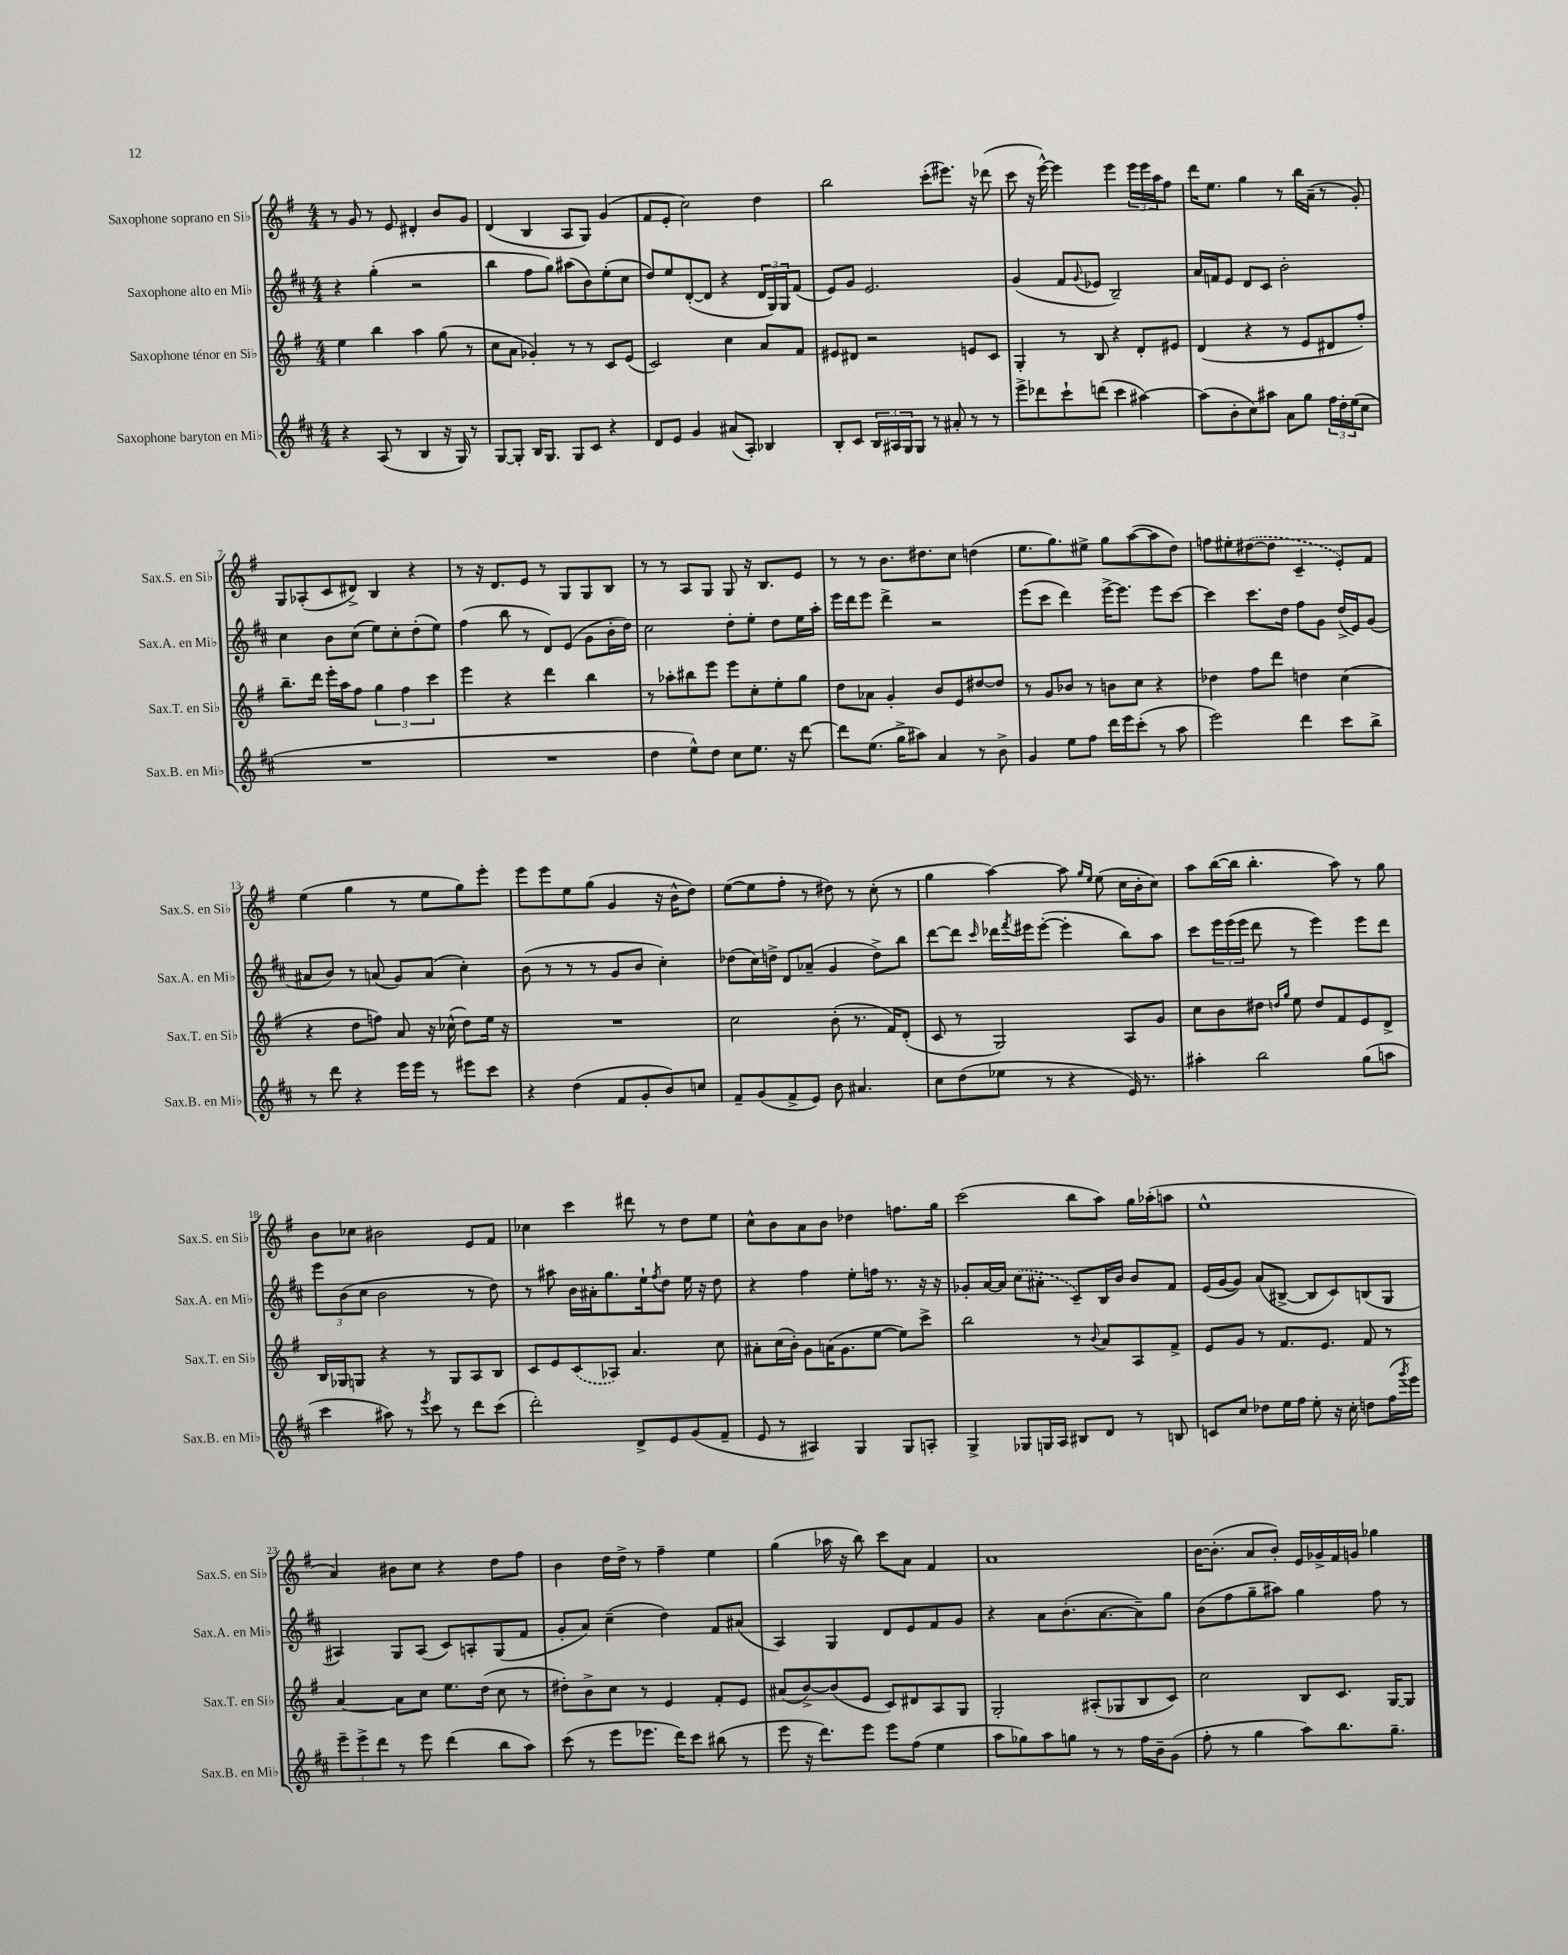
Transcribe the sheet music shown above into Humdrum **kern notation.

**kern	**kern	**kern	**kern
*part4	*part3	*part2	*part1
*staff4	*staff3	*staff2	*staff1
*I"Saxophone baryton en Mi♭	*I"Saxophone ténor en Si♭	*I"Saxophone alto en Mi♭	*I"Saxophone soprano en Si♭
*I'Sax.B. en Mi♭	*I'Sax.T. en Si♭	*I'Sax.A. en Mi♭	*I'Sax.S. en Si♭
*clefG2	*clefG2	*clefG2	*clefG2
*k[f#c#]	*k[f#]	*k[f#c#]	*k[f#]
*M4/4	*M4/4	*M4/4	*M4/4
=1	=1	=1	=1
4r	4ee\	4r	8r
.	.	.	8g/
(8A/	4bb\	(4gg'\	8r
8r	.	.	8e/
4B/	4aa\	2r	4d#X'/
16r	(8gg\	.	8b/L
16G/)	.	.	.
8r	8r	.	8g/J
=2	=2	=2	=2
[8G/L	8cc\L	4bb\	(4d/
8G'/J]	8a\J	.	.
16B/KL	4g-X'/)	8ff#\L	4B/
8.G/J	.	.	.
.	.	8gg\J)	.
8G/L	8r	(8aa#X\L	8A/L
8c#/J	8r	8b\)	8G/J)
4r	8c/L	(8ee'\	(4g/
.	(8e/J	8cc#\J	.
=3	=3	=3	=3
8d/L	2c/)	8dd/L)	8f#/L
8e/J	.	8ee/	8e'/J
4g/	.	([8d'/	2cc\)
.	.	8d/J]	.
(8a#X/L	4cc\	4r	.
8A'/J)	.	.	.
4B-X/	8a/L	24d/LL	4dd\
.	.	24G/)	.
.	.	24G/J	.
.	8f#/J	(8f#/J	.
=4	=4	=4	=4
8B'/L	8e#X/L	8e/L)	2bb\
8c#/J	8d#X/J	8g/J	.
24B/LL	2r	2.e/	.
24A#X/	.	.	.
24G/J	.	.	.
8G/J	.	.	.
8r	.	.	(8ccc'\L
8a#X'/	.	.	8.eee#X\J)
8r	8en/L	.	.
.	.	.	16r
8r	8c/J	.	(8ddd-X\
=5	=5	=5	=5
8eee^\L	4G'/	(4g/	8ccc\
8ddd-X\	.	.	16r
.	.	.	[16eee^^\)
8ccc#`\	8r	8f#/L	4eee\]
.	.	8qqg/	.
(8dddn\J	8B/	8e-X/J	.
4ccc#\	4r	2B~/)	4eee\
[4aa#X\)	8d'/L	.	24eee\LL
.	.	.	24eee\
.	.	.	24aa\J
.	8e#X/J	.	8ff#\J
=6	=6	=6	=6
(8aa#\L]	(4d/	16a/LL	16ddd\KL
.	.	16fn/J	8.ee\J
8b'\	.	8e/J	.
8cc#\)	4r	8d/L	4gg\
8aa#X\J	.	8c#/J	.
8a\L	8r	2b'\	8r
8gg\J	8e/L	.	16bb\LL
.	.	.	(16a~\JJ
24ff#\LL	8d#X/	.	8r
24dd'\	.	.	.
(24ee\J	.	.	.
8cc#\J	8ff#'/J)	.	8g'/)
!!LO:LB:g=z
=7	=7	=7	=7
1r	8.bb~\L	4cc#\	8G/L
.	.	.	(8A-X'/
.	16ddd\Jk	.	.
.	16eee'\LL	8b\L	8c/
.	16aa\J	.	.
.	8ff#\J	(8cc#\J	8d#X^/J)
.	6gg\	8ee\L)	4B/
.	.	8cc#'\	.
.	6ff#\	.	.
.	.	(8dd'\	4r
.	6ccc\	.	.
.	.	8ee\J)	.
=8	=8	=8	=8
1r	4eee\	(4ff#\	8r
.	.	.	16r
.	.	.	8.d/L
.	4r	8bb\	.
.	.	8r	8e/J
.	4ddd\	8d/L)	8r
.	.	(8e/J	8G/L
.	4bb\	8g\L	8G/
.	.	16b'\L	8B/J
.	.	16dd\JJ)	.
=9	=9	=9	=9
4dd\	8r	2cc#\	8r
.	8aa-X'\L	.	8r
8ee^^\L)	8bb#X\	.	8A/L
8dd\J	8eee\J	.	8G/J
8cc#\L	8eee\L	8dd'\L	8G/
8.ee\J	8cc'\	8ee'\J	16r
.	.	.	8.B/L
.	8ee'\	8dd\L	.
16r	.	.	.
[8ddd\	8gg\J	16ee\L	8e/J
.	.	16aa'\JJ	.
=10	=10	=10	=10
8ddd\L]	8dd\L	16eee\LL	8r
.	.	16ddd\J	.
(8.ee\J	8a-X\J	8eee\J	8r
.	4g'/	4ddd^\	8.b\L
16gg^\KL	.	.	.
8aa#X\J)	.	.	.
.	.	.	8.dd#X\
4a/	8b/L	2r	.
.	8e/	.	8cc\J
8r	[8dd#X/	.	(4ddn\
8b^\	8dd#/J]	.	.
=11	=11	=11	=11
4g/	8r	(8eee\L	8.ee\L
.	8g/L	8ccc#\J	.
.	.	.	8.gg\)
8ee\L	8b-X/J	4ddd\)	.
8ff#\J	8r	.	8ee#X^\J
16ddd\LL	8bn\L	[16eee^\KL	8gg\L
16eee\J	.	8.eee\J]	.
(8ccc#'\J	8cc\J	.	([8aa\
8r	4r	8eee\L	8aa\]
8aa\	.	[8ccc#\J	8dd\J)
=12	=12	=12	=12
2eee\)	4dd-X\	4ccc#\]	8ffn\L
.	.	.	8ee#X'\
.	8ff#\L	8.ccc#\L	([8dd#X\
.	8ddd\J	.	8dd#\J]
.	.	16dd\Jk	.
4ddd\	4ddn\	8ff#\L	4c~/
.	.	8g\J	.
8ccc#\L	(4cc\	(16dd^/LL	8e'/L)
.	.	16e/J)	.
8bb^\J	.	(8g/J	8f#/J
!!LO:LB:g=z
=13	=13	=13	=13
8r	4r	8a#X/L	(4ee\
8ddd\	.	8b/J)	.
4r	8dd\L	8r	4gg\
.	8ffn\J)	(8an/	.
16eee\LL	8a/	8g/L)	8r
16eee\JJ	.	.	.
8r	16r	(8a/J	8ee\L
.	(16cc-X^^\	.	.
8eee#X\L	8dd\L)	4cc#'\)	8gg\)
8ccc#\J	16ee\Jk	.	8eee'\J
.	16r	.	.
=14	=14	=14	=14
4r	1r	(8b\	8eee\L
.	.	8r	8eee\
(4dd\	.	8r	8ee\
.	.	8r	(8gg\J
8f#/L	.	8g/L	4g/
8g'/	.	8b/J	.
8b/)	.	4cc#'\)	16r
.	.	.	16b^^\KL
8ccn/J	.	.	8dd\J)
=15	=15	=15	=15
8f#~/L	2cc\	(8dd-X\L	([8ee\L
(8g/	.	16cc#\L)	8ee\]
.	.	16ddn^\JJ	.
8f#^/	.	8d/L	8ff#'\J
8e/J)	.	(8a-X~/J	8r
8b\	(8b'\	4g/	8dd#X\)
4.a#X/	8.r	.	8r
.	.	8dd^\L)	(8cc'\
.	16f#/KL)	.	.
.	(8d'/J	8bb\J	8r
=16	=16	=16	=16
8cc#\L	8c/	[8ddd\L	4gg\
(8dd\	8r	8ddd\J]	.
.	.	16qqccc#/	.
8ee-X\J	2G/)	16ddd-X\LL	[4aa\)
.	.	8qfff#/	.
.	.	16eee#X\J	.
8r	.	([8eee#'\J	.
4r	.	4eee#'\]	8aa\]
.	.	.	16qqgg/LL
.	.	.	16qqee/JJ
.	.	.	(8ee\
16e/)	8A/L	8bb\L)	16cc\LL
8.r	.	.	16b'\J
.	8g/J	8aa\J	8cc\J)
=17	=17	=17	=17
4aa#X'\	8cc\L	8ccc#\L	8aa\L
.	8b\	24eee\L	([16bb\L
.	.	(24eee\	.
.	.	.	16bb\JJ]
.	.	24eee\JJ	.
2bb\	8dd#X\J	8ddd\	4.bb'\
.	16qqddn/LL	.	.
.	16qqgg/JJ	.	.
.	8ee\	8r	.
.	8dd/L	4eee\)	.
.	8f#/	.	8aa\)
(8gg\L	8e/	8eee\L	8r
8aan\J	8d^/J	8ddd\J	8gg\
!!LO:LB:g=z
=18	=18	=18	=18
4ccc#\	16B/LL	12eee\L	8b\L
.	16G-X/J	.	.
.	.	(12b\	.
.	8Gn/J	.	8cc-X\J
.	.	12cc#\J	.
8aa#X\)	4r	2b\	2b#X\
8r	.	.	.
8qeee/	.	.	.
8ccc#\	8r	.	.
8r	8G/L	.	.
8ddd\L	8A/	8r	8e/L
(8ccc#\J	8B/J	8dd\)	8f#/J
=19	=19	=19	=19
2ddd'\)	8c/L	8r	4cc-X\
.	8e/	8aa#X\	.
.	(8c/	16b\LL	4ccc\
.	.	16a#X'\J	.
.	8A-X/J)	8.gg\	.
8d^/L	4.a/	.	8ddd#X\
.	.	16ee`\k	.
.	.	8qff#/	.
8e/	.	8dd\J	8r
(8g/	.	16ee\	8dd\L
.	.	16r	.
8f#~/J	8cc\	8dd\	8ee\J
=20	=20	=20	=20
8e/	8a#X'\L	4r	8cc^^\L
8r	(16cc\L	.	8b\
.	16b'\JJ)	.	.
4A#X/)	8g\L	4ff#\	8a\
.	(16an\K	.	8b\J
.	8.g\	.	.
4G/	.	8ee'\L	4dd-X\
.	[8ee\J	16ffn\Jk	.
.	.	8.r	.
8G/L	8ee\L])	.	8.ffn\L
8An'/J	8ccc^\J	16r	.
.	.	16r	16gg\Jk
=21	=21	=21	=21
4G^/	2bb\	8g-X'/L	(2ccc\
.	.	[16a/L	.
.	.	16a/JJ]	.
8G-X/L	.	(8cc#\L	.
16Gn/L	.	8a#X'\J	.
16A/JJ	.	.	.
8B#X/L	8r	8c#~/L)	8bb\L
.	8qqb/	.	.
8d/J	8a/L	16B/L	8aa\J)
.	.	16b/JJ	.
8r	8A/	8b/L	16gg\LL
.	.	.	(16aa-X'\J
8Bn/	8f#^/J	8f#/J	8aan\J
=22	=22	=22	=22
8cn/L	8e/L	(16e/LL	1ee^^
.	.	[16g/J	.
8cc#/J	8g/J	8g/J])	.
8dd-X\L	8r	(8a/L	.
16ee\L	8.f#/L	[8B#X^/J	.
16ff#\JJ	.	.	.
8ee'\	.	8B#/L]	.
.	8.e/J	.	.
16r	.	8c#/)	.
16cc#'\	.	.	.
8ddn\L	8f#/	(8Bn/	.
(16ff#\L	8r	8G/J	.
8qggg/	.	.	.
16eee\JJ)	.	.	.
!!LO:LB:g=z
=23	=23	=23	=23
12eee~\L	[4a/	4A#X/)	4a/)
12eee^\	.	.	.
12ddd\J	.	.	.
8r	8a\L]	8G/L	8b#X\L
8eee\	8cc\J	(8A#/J	8cc\J
(4ddd\	8.ee\L	8c#/L)	4r
.	.	8An'/	.
.	(16dd\Jk	.	.
8bb\L	8cc\	(8G/	8dd\L
8aa\J)	8r	8f#/J	8ff#\J
=24	=24	=24	=24
(8ccc#\	8dd#X'\L)	8g'/L	4b\
8r	8b^\	8a/J)	.
8eee\L	8cc\J	(4cc#~\	16dd\LL
.	.	.	16dd^\JJ
8.eee-X\J	8r	.	8r
.	4e/	4dd\)	4ff#~\
16ddd\KL)	.	.	.
8ccc#\J	.	.	.
(8bb#X\	8f#'/L	8f#/L	4ee\
8r	8e/J	(8a#X/J	.
=25	=25	=25	=25
8eee\	(8a#X/L	4A/)	(4gg\
16r	[8b^/)	.	.
8.ddd\L)	.	.	.
.	(8b/]	4G/	16aa-X\
.	.	.	16r
8eee\J	8e/J	.	8bb\)
8eee\L	8c/L)	8d/L	8ccc\L
(8ff#\J	8d#X/	8e/	8a\J
4ee\	8A/	8f#/	4f#/
.	8G/J	8g/J	.
=26	=26	=26	=26
8aa\L	2G'/	4r	1a
8gg-X\)	.	.	.
8aa\	.	8a\L	.
8ggn\J	.	(8.b'\	.
8r	(8A#X'/L	.	.
.	.	[8.a\	.
8r	8G-X/	.	.
16ff#\LL	8B/	8a~\])	.
16b~\J	.	.	.
(8g\J	8c/J)	8gg\J	.
=27	=27	=27	=27
8ff#'\	2cc\	(8b\L	[16b\KL
.	.	.	(8.b'\J]
8r	.	8ff#\	.
4gg\	.	8gg~\	8a/L
.	.	8aa#X\J)	8b'/J)
8aa\L)	8B/L	4gg\	16e/LL
.	.	.	16g-X^/
8.bb\	8.c/J	.	16f#/
.	.	.	16gn/JJ
.	.	8ff#\	4gg-X\
8.gg~\J	[16G/KL	.	.
.	8G/J]	8r	.
==	==	==	==
*-	*-	*-	*-
